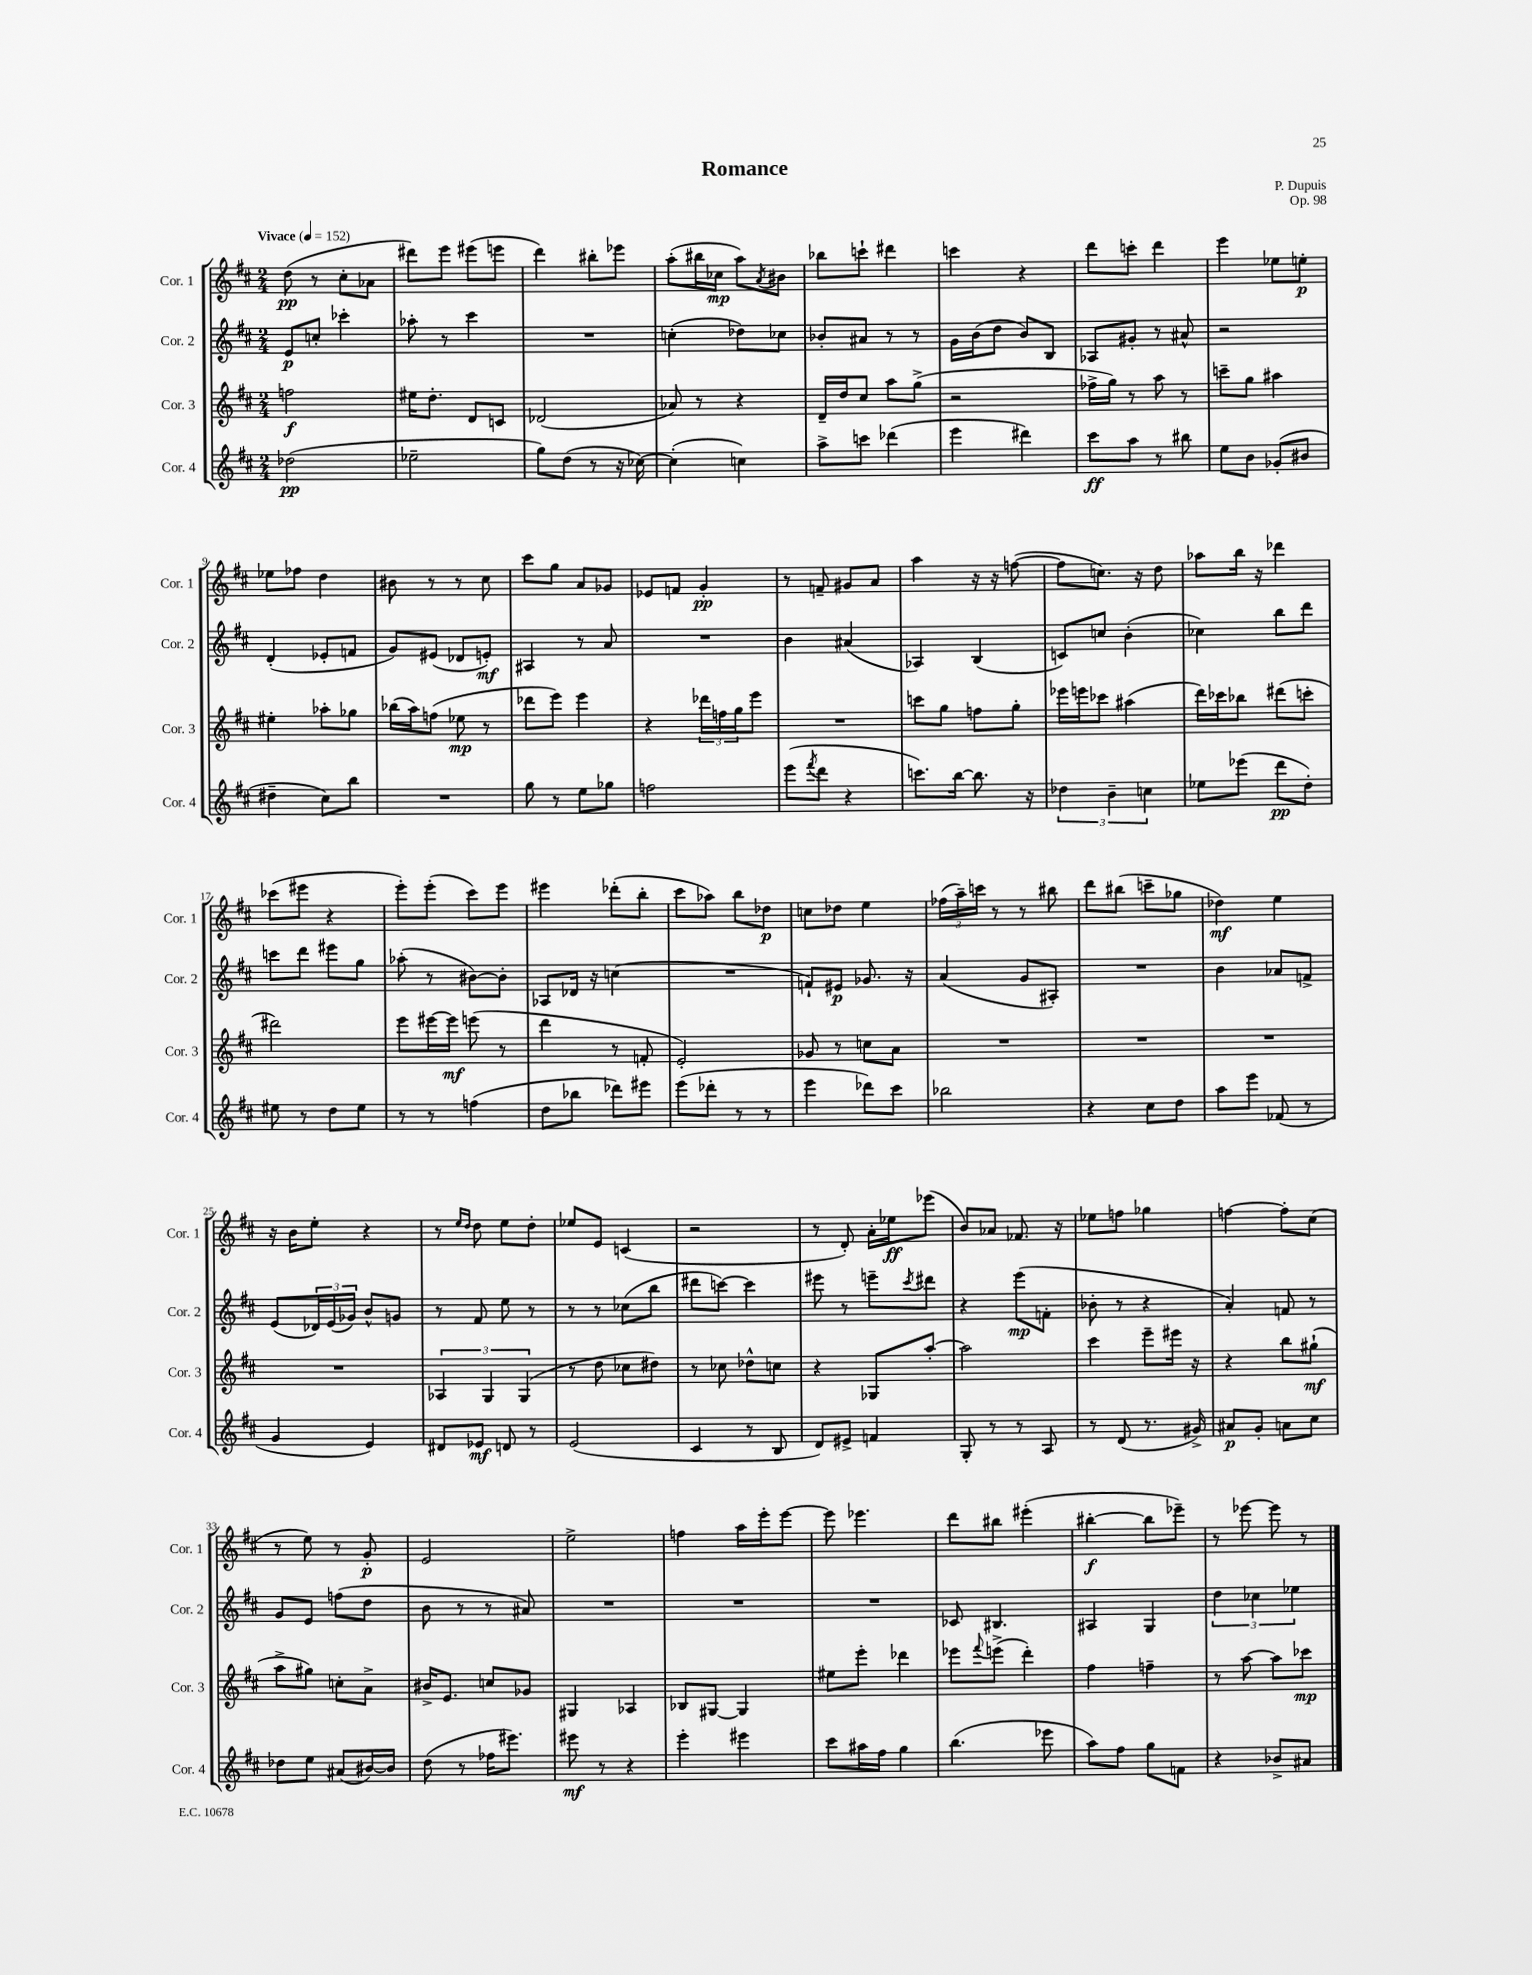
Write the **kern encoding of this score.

**kern	**kern	**kern	**kern
*staff4	*staff3	*staff2	*staff1
*clefG2	*clefG2	*clefG2	*clefG2
*k[f#c#]	*k[f#c#]	*k[f#c#]	*k[f#c#]
*M2/4	*M2/4	*M2/4	*M2/4
*MM152	*MM152	*MM152	*MM152
(2dd-	2ff	8e	(8dd
.	.	8cc'	8r
.	.	4ccc-'	8cc#'
.	.	.	8a-
=	=	=	=
2ee-~	16ee#	8aa-'	8ddd#)
.	8.dd'	.	.
.	.	8r	8eee
.	8d	4ccc#	(8eee#
.	8c	.	8eee
=	=	=	=
8gg)	(2d-	2r	4ddd)
(8dd	.	.	.
8r	.	.	8bb#'
16r	.	.	8eee-
[16cc-)	.	.	.
=	=	=	=
(4cc-']	8a-)	(4cc'	(8aa'
.	8r	.	16bb#
.	.	.	16cc-
4cc)	4r	8dd-)	8aa)
.	.	.	8qa
.	.	8cc-	8b#
=	=	=	=
8aa^	16d~	8b-'	8bb-
.	16dd	.	.
8ccc	8cc#	8a#	8ccc`
(4ddd-	8aa	8r	4ddd#
.	(8gg^	8r	.
=	=	=	=
4eee	2r	16g	4ccc
.	.	(16b	.
.	.	8dd	.
4ddd#)	.	8b)	4r
.	.	8B	.
=	=	=	=
8ccc#	16ff-^	8A-	8ddd
.	16gg)	.	.
8aa	8r	8g#'	8ccc'
8r	8aa	8r	4ddd
8bb#	8r	8a#^^	.
=	=	=	=
8ee	8ccc~	2r	4eee
8b	8gg	.	.
(8g-'	4aa#	.	8ee-
8b#	.	.	8ee'
=	=	=	=
4dd#~	4ee#'	(4d'	8ee-
.	.	.	8ff-
8cc#)	8aa-'	8e-'	4dd
8bb	8gg-	8f	.
=	=	=	=
2r	(16bb-	8g)	8b#
.	16aa)	.	.
.	(8ff	(8e#	8r
.	8ee-	8d-	8r
.	8r	8e')	8cc#
=	=	=	=
8gg	8ddd-	4A#	8ccc#
8r	8eee)	.	8gg
8ee	4eee	8r	8a
8gg-	.	8a	8g-
=	=	=	=
2ff	4r	2r	8e-
.	.	.	8f
.	24ddd-	.	4g'
.	24ff	.	.
.	24gg	.	.
.	8eee	.	.
=	=	=	=
(8eee	2r	4b	8r
8qfff#	.	.	.
8ddd	.	.	8f~
4r	.	(4a#	8g#
.	.	.	8a
=	=	=	=
8.ccc)	8ccc	4A-)	4aa
.	8gg	.	.
[16bb	.	.	.
8.bb]	8ff	(4B	16r
.	.	.	16r
.	8gg'	.	([8ff
16r	.	.	.
=	=	=	=
6dd-	16eee-	8c)	8ff]
.	16eee	.	.
.	8ccc-	8cc	8.cc)
6b~	.	.	.
.	(4aa#	(4b'	.
.	.	.	16r
6cc	.	.	.
.	.	.	8dd
=	=	=	=
8ee-	16ddd)	4cc-)	8aa-
.	16ccc-	.	.
(8eee-	8bb-	.	16bb
.	.	.	16r
8ddd	(8ddd#	8bb	4ddd-
8dd')	8ccc'	8ddd	.
=	=	=	=
8ee#	2ddd#)	8ccc	(8ccc-
8r	.	8ddd	8eee#
8dd	.	8eee#	4r
8ee#	.	8gg	.
=	=	=	=
8r	8eee	(8aa-'	8eee')
8r	[16eee#	8r	(8eee'
.	16eee#]	.	.
(4ff	(8eee	[8b#)	8ccc#)
.	8r	8b#']	8eee
=	=	=	=
8dd	4ddd	8A-	4eee#
8bb-	.	16d-	.
.	.	16r	.
8ddd-)	8r	(4cc	(8ddd-'
8eee#	8f'	.	8bb'
=	=	=	=
(8eee	2e')	2r	8ccc#
8ddd-'	.	.	8aa-)
8r	.	.	8bb
8r	.	.	8dd-
=	=	=	=
4eee	8g-	8f`)	8cc
.	8r	8e#	8dd-
8ddd-)	8cc	8.g-	4ee
8ccc#	8a	.	.
.	.	16r	.
=	=	=	=
2bb-	2r	(4a	(24ff-
.	.	.	24aa~)
.	.	.	24ccc
.	.	.	8r
.	.	8g	8r
.	.	8A#')	8bb#
=	=	=	=
4r	2r	2r	8ddd
.	.	.	(8bb#
8cc#	.	.	8ccc~
8dd	.	.	8gg-
=	=	=	=
8aa	2r	4b	4dd-)
8eee	.	.	.
(8f-	.	8a-	4ee
8r	.	8f^	.
=	=	=	=
4g	2r	(8e	16r
.	.	.	16b
.	.	24d-)	8ee'
.	.	(24e	.
.	.	24g-)	.
4e)	.	8b^^	4r
.	.	8g	.
=	=	=	=
8d#	6A-	8r	8r
.	.	.	16qqee
.	.	.	16qqdd
8e-	.	8f#	8dd
.	6G	.	.
8d	.	8ee	8ee
.	(6G	.	.
8r	.	8r	8dd'
=	=	=	=
(2e	8r	8r	8ee-
.	8dd	8r	8e
.	8cc-	(8cc-	(4c
.	8dd#)	8bb	.
=	=	=	=
4c#	8r	8ddd#	2r
.	8cc-	[8ccc)	.
8r	8dd-^^	4ccc]	.
8B	8cc	.	.
=	=	=	=
8d)	4r	8eee#	8r
8e#^	.	8r	8d')
4f	8G-	8eee~	16a'
.	.	.	16ee-
.	.	8qccc#	.
.	[8aa'	8ddd#	(8eee-
=	=	=	=
8G'	2aa]	4r	8b)
8r	.	.	8a-
8r	.	(8eee	8.f-
8A	.	8f'	.
.	.	.	16r
=	=	=	=
8r	4ccc#	8b-'	8ee-
(8d	.	8r	8ff
8.r	8eee~	4r	4gg-
.	16eee#	.	.
16g#^)	16r	.	.
=	=	=	=
8a#	4r	4a')	[4ff
8g'	.	.	.
8a	8bb	8f	8ff']
8cc#	(8gg#`	8r	(8cc#
=	=	=	=
8dd-	8aa^	8g	8r
8ee	8gg#)	8e	8ee)
(8a#	8cc'	(8ff	8r
[16b#)	8a^	8dd	8g'
16b#]	.	.	.
=	=	=	=
(8dd	16b#^	8b	2e
.	8.e	.	.
8r	.	8r	.
16ff-	8cc	8r	.
8.eee#)	.	.	.
.	8g-	8a#)	.
=	=	=	=
8eee#	4G#	2r	2ee^
8r	.	.	.
4r	4A-	.	.
=	=	=	=
4eee'	8B-	2r	4ff
.	[8G#	.	.
4eee#	4G#]	.	16aa
.	.	.	16eee'
.	.	.	[8eee
=	=	=	=
8ccc#	8ee#	2r	8eee]
16aa#	8eee'	.	4.eee-
16ff#	.	.	.
4gg	4ddd-	.	.
=	=	=	=
(4.bb	8eee-	8c-	8ddd
.	8qqfff#	.	.
.	(8eee^	4.B#	8bb#
.	4ddd')	.	(4eee#'
8eee-	.	.	.
=	=	=	=
8aa)	4ff#	4A#	[4bb#'
8ff#	.	.	.
8gg	4ff~	4G	8bb#]
8f	.	.	8eee-~)
=	=	=	=
4r	8r	6dd	8r
.	[8aa	.	[8eee-
.	.	6cc-	.
8b-^	8aa]	.	8eee-]
.	.	6ee-	.
8a#	8ccc-	.	8r
==	==	==	==
*-	*-	*-	*-
